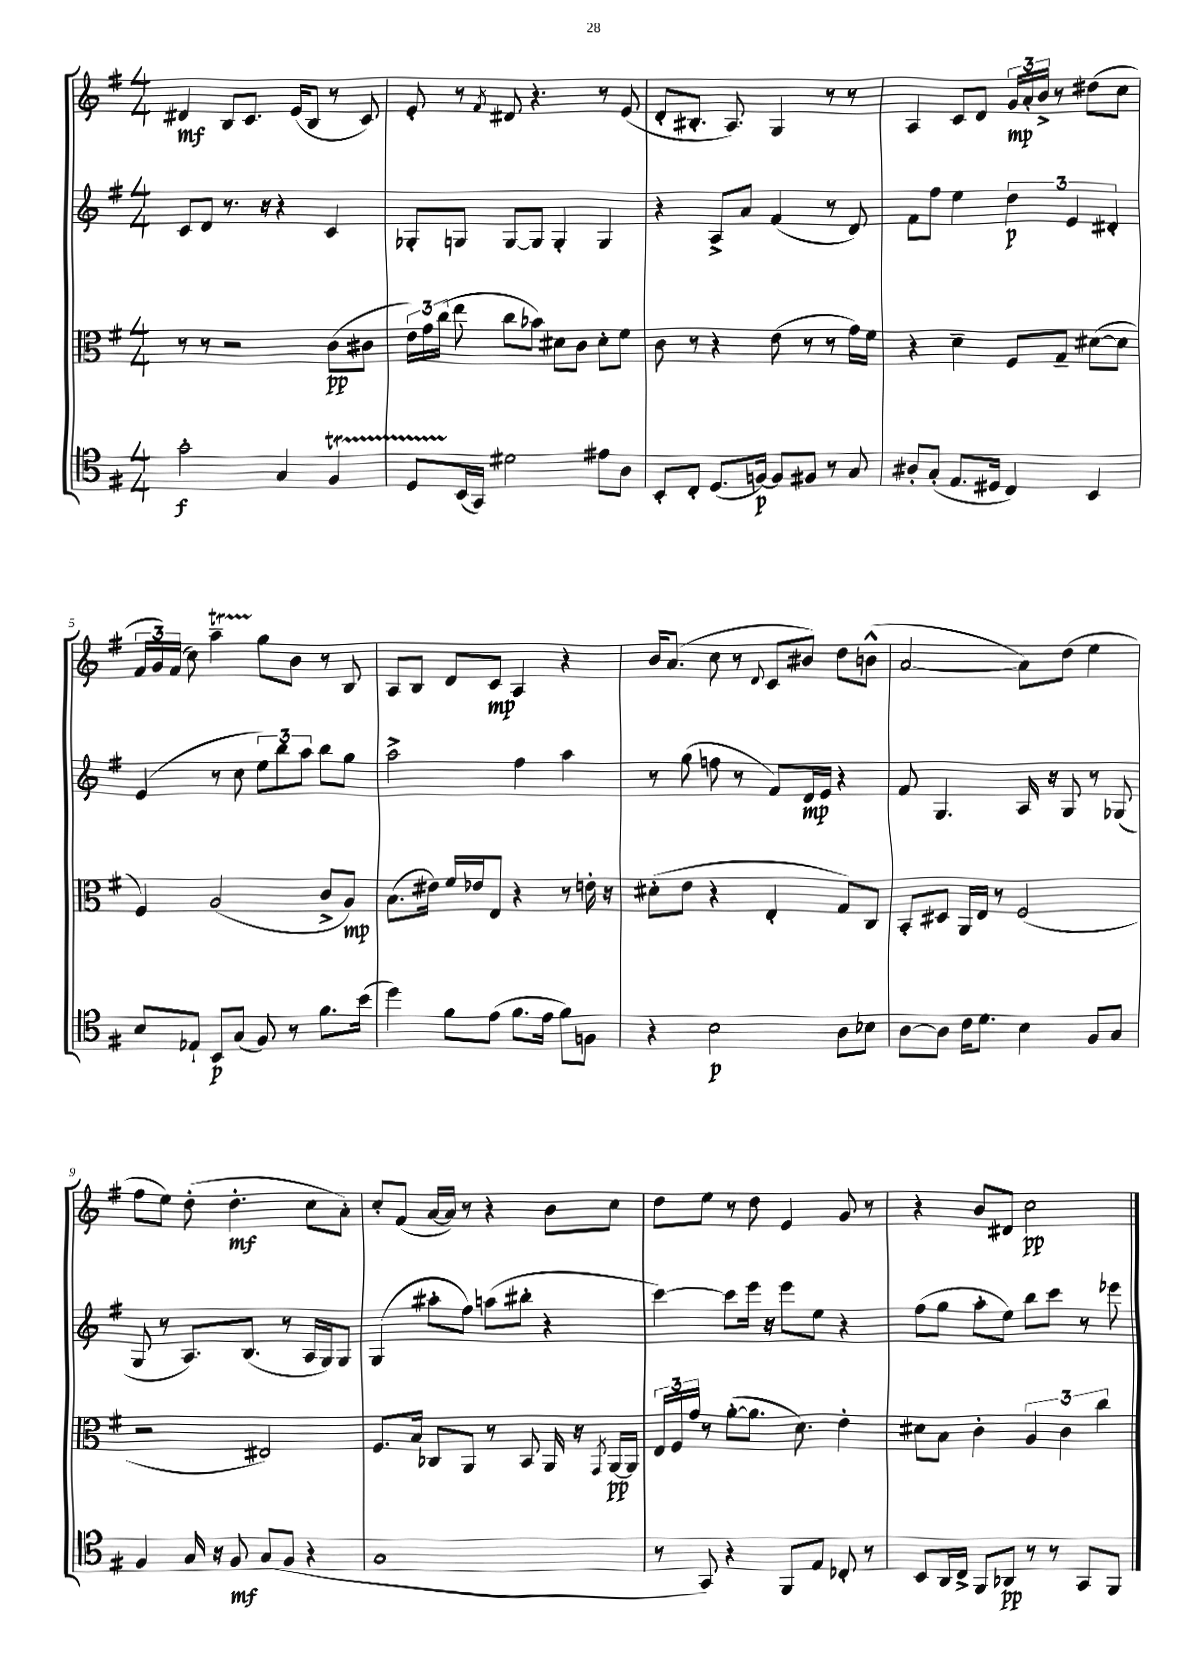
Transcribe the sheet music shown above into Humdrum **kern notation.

**kern	**dynam	**kern	**dynam	**kern	**dynam	**kern	**dynam
*part4	*part4	*part3	*part3	*part2	*part2	*part1	*part1
*staff4	*staff4	*staff3	*staff3	*staff2	*staff2	*staff1	*staff1
*clefC4	*	*clefC3	*	*clefG2	*	*clefG2	*
*k[f#]	*	*k[f#]	*	*k[f#]	*	*k[f#]	*
*M4/4	*	*M4/4	*	*M4/4	*	*M4/4	*
=1	=1	=1	=1	=1	=1	=1	=1
2g'\	f	8r	.	8c/L	.	4d#X/	mf
.	.	8r	.	8d/J	.	.	.
.	.	2r	.	8.r	.	8B/L	.
.	.	.	.	.	.	8.c/J	.
.	.	.	.	16r	.	.	.
4G/	.	.	.	4r	.	.	.
.	.	.	.	.	.	(16e/KL	.
.	.	.	.	.	.	8B/J	.
4F#t/	.	(8c\L	pp	4c/	.	8r	.
.	.	8c#X\J	.	.	.	8c/)	.
=2	=2	=2	=2	=2	=2	=2	=2
8DTTT/L	.	24e\LL)	.	8G-X'/L	.	8e'/	.
.	.	24g\	.	.	.	.	.
.	.	(24cc\JJ	.	.	.	.	.
(16BB/L	.	8ee\	.	8Gn/J	.	8r	.
16GG/JJ)	.	.	.	.	.	.	.
.	.	.	.	.	.	8qf#/	.
2d#X\	.	8cc\L	.	[8G/L	.	8d#X/	.
.	.	8b-X\J)	.	8G/J]	.	4.r	.
.	.	8d#X\L	.	4G'/	.	.	.
.	.	8c\J	.	.	.	.	.
8e#X\L	.	8d#'\L	.	4G/	.	8r	.
8A\J	.	8f#\J	.	.	.	(8e/	.
=3	=3	=3	=3	=3	=3	=3	=3
8BB'/L	.	8c\	.	4r	.	8d'/L	.
8C'/J	.	8r	.	.	.	8.B#X'/J	.
(8.D/L	.	4r	.	8A^/L	.	.	.
.	.	.	.	.	.	8.A/)	.
.	.	.	.	8a/J	.	.	.
[16Fn/Jk)	p	.	.	.	.	.	.
8F/L]	.	(8e\	.	(4f#/	.	4G/	.
8F#X/J	.	8r	.	.	.	.	.
8r	.	8r	.	8r	.	8r	.
8G/	.	16g\LL)	.	8d/)	.	8r	.
.	.	16f#\JJ	.	.	.	.	.
=4	=4	=4	=4	=4	=4	=4	=4
8A#X'/L	.	4r	.	8f#\L	.	4A/	.
(8G'/J	.	.	.	8ff#\J	.	.	.
8.E/L	.	4d~\	.	4ee\	.	8c/L	.
.	.	.	.	.	.	8d/J	.
16D#X/Jk	.	.	.	.	.	.	.
4C/)	.	8F#/L	.	6dd\	p	24g/LL	mp
.	.	.	.	.	.	24a'/	.
.	.	.	.	.	.	24b^/JJ	.
.	.	8G~/J	.	.	.	8r	.
.	.	.	.	6e/	.	.	.
4BB/	.	([8d#X\L	.	.	.	(8dd#X\L	.
.	.	.	.	6d#X'/	.	.	.
.	.	8d#\J]	.	.	.	8cc\J	.
!!LO:LB:g=z
=5	=5	=5	=5	=5	=5	=5	=5
8B/L	.	4F#/)	.	(4e/	.	24f#/LL	.
.	.	.	.	.	.	24g/)	.
.	.	.	.	.	.	(24f#/JJ	.
8E-X`/J	.	.	.	.	.	8cc\)	.
8BB/L	p	(2A/	.	8r	.	4aaT~\	.
(8G/J	.	.	.	8cc\	.	.	.
8F#/)	.	.	.	12ee\L)	.	8gg\L	.
.	.	.	.	12bb\	.	.	.
8r	.	.	.	.	.	8b\J	.
.	.	.	.	12aa\J	.	.	.
8.f#\L	.	8c^/L	.	8bb\L	.	8r	.
.	.	8A/J)	mp	8gg\J	.	8B/	.
(16b\Jk	.	.	.	.	.	.	.
=6	=6	=6	=6	=6	=6	=6	=6
4dd\)	.	(8.B\L	.	2aa^\	.	8A/L	.
.	.	.	.	.	.	8B/J	.
.	.	16e#X\Jk)	.	.	.	.	.
8f#\L	.	16f#/LL	.	.	.	8d/L	.
.	.	16e-X/J	.	.	.	.	.
(8e\J	.	8E/J	.	.	.	8c/J	mp
8.f#\L	.	4r	.	4ff#\	.	4A/	.
16e\Jk	.	.	.	.	.	.	.
8f#\L)	.	8r	.	4aa\	.	4r	.
8Fn\J	.	16en'\	.	.	.	.	.
.	.	16r	.	.	.	.	.
=7	=7	=7	=7	=7	=7	=7	=7
4r	.	(8d#X'\L	.	8r	.	16b/KL	.
.	.	.	.	.	.	(8.a/J	.
.	.	8e\J	.	(8gg\	.	.	.
2B\	p	4r	.	8ffn\	.	8cc\	.
.	.	.	.	8r	.	8r	.
.	.	.	.	.	.	8qqd/	.
.	.	4E'/	.	8f#/L)	.	8c/L	.
.	.	.	.	16d/L	mp	8b#X/J)	.
.	.	.	.	16e/JJ	.	.	.
8A\L	.	8G/L)	.	4r	.	8dd\L	.
8B-X\J	.	8C/J	.	.	.	(8bn^^\J	.
=8	=8	=8	=8	=8	=8	=8	=8
[8A\L	.	8BB'/L	.	8f#/	.	[2a/	.
8A\J]	.	8D#X/J	.	4.G/	.	.	.
16c\KL	.	16AA/LL	.	.	.	.	.
8.d\J	.	16E/JJ	.	.	.	.	.
.	.	8r	.	.	.	.	.
4B\	.	(2F#/	.	16A/	.	8a\L])	.
.	.	.	.	16r	.	.	.
.	.	.	.	8G/	.	(8dd\J	.
8F#/L	.	.	.	8r	.	4ee\	.
8G/J	.	.	.	(8G-X/	.	.	.
!!LO:LB:g=z
=9	=9	=9	=9	=9	=9	=9	=9
4F#/	.	2r	.	8G/	.	8ff#\L	.
.	.	.	.	8r	.	8ee\J)	.
16G/	.	.	.	8.A/L)	.	(8dd'\	.
16r	.	.	.	.	.	.	.
8F#/	mf	.	.	.	.	4.dd'\	mf
.	.	.	.	(8.B/J	.	.	.
(8G/L	.	2E#X/)	.	.	.	.	.
8F#/J	.	.	.	8r	.	.	.
4r	.	.	.	16A/LL	.	8cc\L	.
.	.	.	.	16G/J)	.	.	.
.	.	.	.	8G/J	.	8a'\J)	.
=10	=10	=10	=10	=10	=10	=10	=10
1G	.	8.F#/L	.	(4G/	.	8cc'/L	.
.	.	.	.	.	.	(8f#/J	.
.	.	16B/Jk	.	.	.	.	.
.	.	8C-X/L	.	8aa#X'\L	.	[16a/LL	.
.	.	.	.	.	.	16a/JJ])	.
.	.	8AA/J	.	8ff#\J)	.	8r	.
.	.	8r	.	(8aan\L	.	4r	.
.	.	8BB/	.	8bb#X'\J	.	.	.
.	.	16AA/	.	4r	.	8b\L	.
.	.	16r	.	.	.	.	.
.	.	8qGG/	.	.	.	.	.
.	.	[16AA/LL	pp	.	.	8cc\J	.
.	.	16AA/JJ]	.	.	.	.	.
=11	=11	=11	=11	=11	=11	=11	=11
8r	.	24E/LL	.	[4ccc\)	.	8dd\L	.
.	.	24F#/	.	.	.	.	.
.	.	24g/JJ	.	.	.	.	.
8GG/)	.	8r	.	.	.	8ee\J	.
4r	.	([8a'\L	.	8ccc\L]	.	8r	.
.	.	8.a\J]	.	16eee\Jk	.	8dd\	.
.	.	.	.	16r	.	.	.
8FF#/L	.	.	.	8eee\L	.	4e/	.
.	.	8.d\)	.	.	.	.	.
8E/J	.	.	.	8ee\J	.	.	.
8C-X'/	.	4e'\	.	4r	.	8g/	.
8r	.	.	.	.	.	8r	.
=12	=12	=12	=12	=12	=12	=12	=12
8BB/L	.	8d#X\L	.	(8ff#\L	.	4r	.
16AA/L	.	8B\J	.	8gg\J	.	.	.
16C^/JJ	.	.	.	.	.	.	.
8FF#/L	.	4c'\	.	8aa'\L	.	8b/L	.
8AA-X/J	pp	.	.	8ee\J)	.	8d#X/J	.
8r	.	6A/	.	8bb\L	.	2cc\	pp
8r	.	.	.	8ccc\J	.	.	.
.	.	6c\	.	.	.	.	.
8GG/L	.	.	.	8r	.	.	.
.	.	6cc\	.	.	.	.	.
8FF#/J	.	.	.	8eee-X\	.	.	.
==	==	==	==	==	==	==	==
*-	*-	*-	*-	*-	*-	*-	*-
